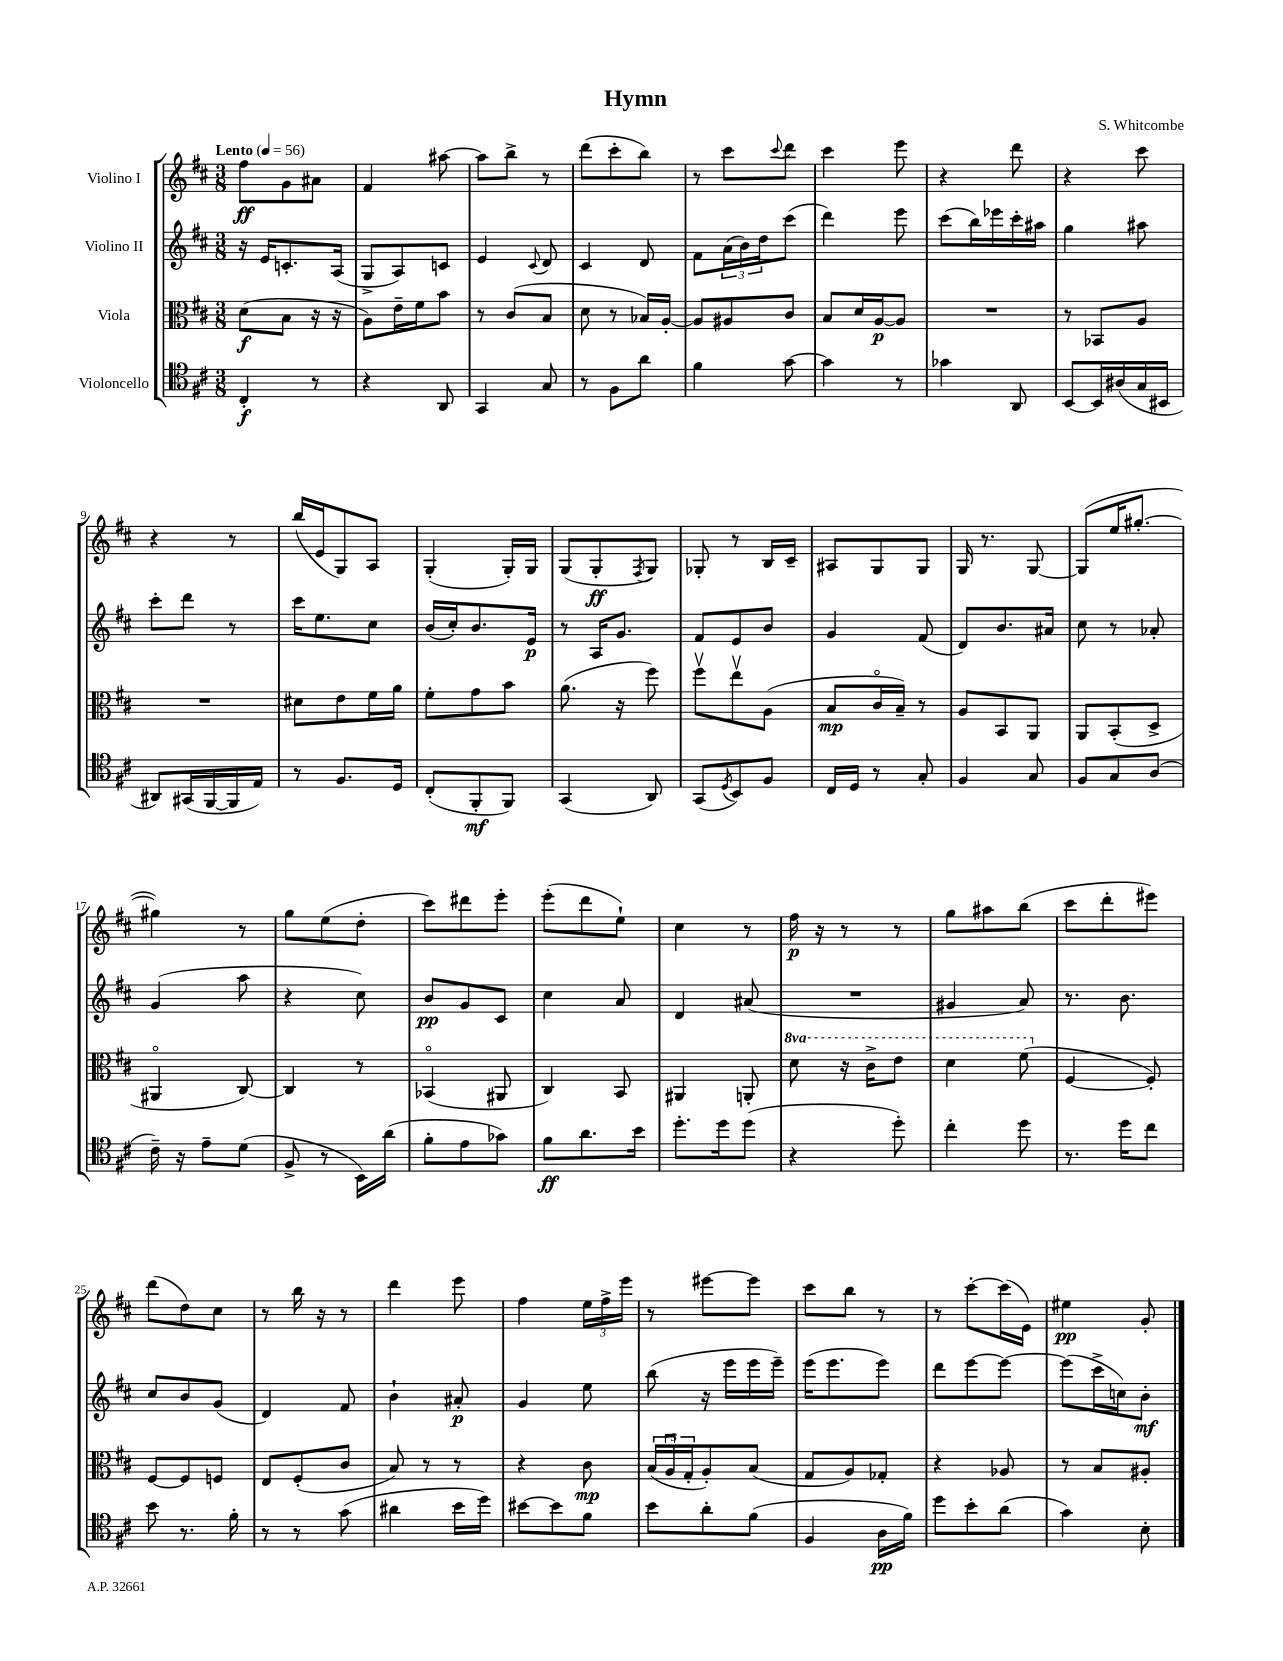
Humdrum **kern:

**kern	**dynam	**kern	**dynam	**kern	**dynam	**kern	**dynam
*part4	*part4	*part3	*part3	*part2	*part2	*part1	*part1
*staff4	*staff4	*staff3	*staff3	*staff2	*staff2	*staff1	*staff1
*I"Violoncello	*	*I"Viola	*	*I"Violino II	*	*I"Violino I	*
*clefC4	*	*clefC3	*	*clefG2	*	*clefG2	*
*k[f#c#]	*	*k[f#c#]	*	*k[f#c#]	*	*k[f#c#]	*
*M3/8	*	*M3/8	*	*M3/8	*	*M3/8	*
*MM56	*	*MM56	*	*MM56	*	*MM56	*
=1	=1	=1	=1	=1	=1	=1	=1
!	!	!	!	!	!	!LO:TX:a:B:t=Lento	!
4C#'/	f	(8d\L	f	16r	.	8ff#\L	ff
.	.	.	.	16e/KL	.	.	.
.	.	8B\J	.	8.cn'/	.	8g\	.
8r	.	16r	.	.	.	8a#X\J	.
.	.	16r	.	(16A/Jk	.	.	.
=2	=2	=2	=2	=2	=2	=2	=2
4r	.	8A\L)	.	8G^/L	.	4f#/	.
.	.	16e~\L	.	8A/)	.	.	.
.	.	16f#\J	.	.	.	.	.
8AA/	.	8b\J	.	8cn/J	.	[8aa#X\	.
=3	=3	=3	=3	=3	=3	=3	=3
4GG/	.	8r	.	4e/	.	8aa#\L]	.
.	.	(8c#/L	.	.	.	8bb^\J	.
.	.	.	.	8qqc#/	.	.	.
8G/	.	8B/J	.	8d/	.	8r	.
=4	=4	=4	=4	=4	=4	=4	=4
8r	.	8d\	.	4c#/	.	(8ddd\L	.
8F#\L	.	8r	.	.	.	8ccc#'\	.
8a\J	.	16B-X/LL)	.	8d/	.	8bb\J)	.
.	.	[16A'/JJ	.	.	.	.	.
=5	=5	=5	=5	=5	=5	=5	=5
4f#\	.	8A/L]	.	8f#\L	.	8r	.
.	.	8A#X/	.	(24a\L	.	8ccc#\L	.
.	.	.	.	24b\)	.	.	.
.	.	.	.	24dd\J	.	.	.
.	.	.	.	.	.	8qqccc#/	.
[8g\	.	8c#/J	.	(8ccc#\J	.	8ddd\J	.
=6	=6	=6	=6	=6	=6	=6	=6
4g\]	.	8B/L	.	4ddd\)	.	4ccc#\	.
.	.	16d/L	.	.	.	.	.
.	.	[16A/J	p	.	.	.	.
8r	.	8A/J]	.	8eee\	.	8eee\	.
=7	=7	=7	=7	=7	=7	=7	=7
4g-X\	.	4.r	.	(8ccc#\L	.	4r	.
.	.	.	.	16bb\L)	.	.	.
.	.	.	.	16eee-X\	.	.	.
8AA/	.	.	.	16ccc#'\	.	8ddd\	.
.	.	.	.	16aa#X\JJ	.	.	.
=8	=8	=8	=8	=8	=8	=8	=8
[8BB/L	.	8r	.	4gg\	.	4r	.
16BB/L]	.	8BB-X/L	.	.	.	.	.
(16A#X/	.	.	.	.	.	.	.
16G/	.	8A/J	.	8aa#X\	.	8ccc#\	.
16BB#X/JJ	.	.	.	.	.	.	.
!!LO:LB:g=z
=9	=9	=9	=9	=9	=9	=9	=9
8AA#X/L)	.	4.r	.	8ccc#'\L	.	4r	.
(16GG#X/L	.	.	.	8ddd\J	.	.	.
[16FF#/	.	.	.	.	.	.	.
16FF#/]	.	.	.	8r	.	8r	.
16E/JJ)	.	.	.	.	.	.	.
=10	=10	=10	=10	=10	=10	=10	=10
8r	.	8d#X\L	.	16ccc#\KL	.	(16bb/LL	.
.	.	.	.	8.ee\	.	16e/J	.
8.F#/L	.	8e\	.	.	.	8G/)	.
.	.	16f#\L	.	8cc#\J	.	8A/J	.
16D/Jk	.	16a\JJ	.	.	.	.	.
=11	=11	=11	=11	=11	=11	=11	=11
(8C#'/L	.	8f#'\L	.	(16b/LL	.	(4G'/	.
.	.	.	.	16cc#'/J)	.	.	.
8FF#'/	mf	8g\	.	8.b/	.	.	.
8FF#/J)	.	8b\J	.	.	.	16G'/LL)	.
.	.	.	.	16e/Jk	p	16G/JJ	.
=12	=12	=12	=12	=12	=12	=12	=12
(4GG/	.	(8.a\	.	8r	.	(8G/L	.
.	.	.	.	16A/KL	.	8G'/	ff
.	.	16r	.	8.g/J	.	.	.
.	.	.	.	.	.	8qF#/	.
8AA/)	.	8ff#\)	.	.	.	8G/J)	.
=13	=13	=13	=13	=13	=13	=13	=13
(8GG/L	.	8ff#v\L	.	8f#/L	.	8G-X'/	.
8qD/	.	.	.	.	.	.	.
8BB/)	.	8eev\	.	8e/	.	8r	.
8F#/J	.	(8A\J	.	8b/J	.	16B/LL	.
.	.	.	.	.	.	16c#~/JJ	.
=14	=14	=14	=14	=14	=14	=14	=14
16C#/LL	.	8B/L	mp	4g/	.	8A#X/L	.
16D/JJ	.	.	.	.	.	.	.
8r	.	16c#/L	.	.	.	8G/	.
.	.	16B~/JJ)	.	.	.	.	.
8G'/	.	8r	.	(8f#/	.	8G/J	.
=15	=15	=15	=15	=15	=15	=15	=15
4F#/	.	8A/L	.	8d/L)	.	16G/	.
.	.	.	.	.	.	8.r	.
.	.	8BB/	.	8.b/	.	.	.
8G/	.	8AA/J	.	.	.	[8G/	.
.	.	.	.	16a#X/Jk	.	.	.
=16	=16	=16	=16	=16	=16	=16	=16
8F#/L	.	8AA/L	.	8cc#\	.	(8G/L]	.
8G/	.	(8BB'/	.	8r	.	16ee/K	.
.	.	.	.	.	.	[8.gg#X'/J	.
(8A/J	.	8D^/J	.	8a-X'/	.	.	.
!!LO:LB:g=z
=17	=17	=17	=17	=17	=17	=17	=17
16c#~\)	.	4AA#X/	.	(4g/	.	4gg#X\])	.
16r	.	.	.	.	.	.	.
8e~\L	.	.	.	.	.	.	.
(8d\J	.	[8C#/)	.	8aa\	.	8r	.
=18	=18	=18	=18	=18	=18	=18	=18
8F#^/	.	4C#/]	.	4r	.	8gg\L	.
8r	.	.	.	.	.	(8ee\	.
16BB\LL)	.	8r	.	8cc#\)	.	8dd'\J	.
(16a\JJ	.	.	.	.	.	.	.
=19	=19	=19	=19	=19	=19	=19	=19
8f#'\L	.	(4BB-X/	.	8b/L	pp	8ccc#\L)	.
8e\	.	.	.	8g/	.	8ddd#X\	.
8g-X\J)	.	8AA#X/	.	8c#/J	.	8eee'\J	.
=20	=20	=20	=20	=20	=20	=20	=20
8f#\L	ff	4C#/)	.	4cc#\	.	(8eee'\L	.
8.a\	.	.	.	.	.	8ddd\	.
.	.	8BB/	.	8a/	.	8ee`\J)	.
16b\Jk	.	.	.	.	.	.	.
=21	=21	=21	=21	=21	=21	=21	=21
8.dd'\L	.	4AA#X/	.	4d/	.	4cc#\	.
16dd\k	.	.	.	.	.	.	.
(8dd\J	.	8AAn'/	.	(8a#X/	.	8r	.
=22	=22	=22	=22	=22	=22	=22	=22
*	*	*8va	*	*	*	*	*
4r	.	8dd\	.	4.r	.	16ff#\	p
.	.	.	.	.	.	16r	.
.	.	16r	.	.	.	8r	.
.	.	16cc#^\KL	.	.	.	.	.
8dd'\)	.	8ee\J	.	.	.	8r	.
=23	=23	=23	=23	=23	=23	=23	=23
4cc#'\	.	4dd\	.	4g#X/	.	8gg\L	.
.	.	.	.	.	.	8aa#X\	.
8dd\	.	(8ff#\	.	8a/)	.	(8bb\J	.
=24	=24	=24	=24	=24	=24	=24	=24
*	*	*X8va	*	*	*	*	*
8.r	.	[4F#/	.	8.r	.	8ccc#\L	.
.	.	.	.	.	.	8ddd'\	.
16dd\KL	.	.	.	8.b\	.	.	.
8cc#\J	.	8F#'/])	.	.	.	8eee#X\J)	.
!!LO:LB:g=z
=25	=25	=25	=25	=25	=25	=25	=25
8b\	.	[8F#/L	.	8cc#/L	.	(8ddd\L	.
8.r	.	8F#/]	.	8b/	.	8dd\)	.
.	.	8Fn/J	.	(8g/J	.	8cc#\J	.
16f#'\	.	.	.	.	.	.	.
=26	=26	=26	=26	=26	=26	=26	=26
8r	.	8E/L	.	4d/)	.	8r	.
8r	.	(8F#'/	.	.	.	16bb\	.
.	.	.	.	.	.	16r	.
(8g\	.	8c#/J	.	8f#/	.	8r	.
=27	=27	=27	=27	=27	=27	=27	=27
4a#X\	.	8B/)	.	4b`\	.	4ddd\	.
.	.	8r	.	.	.	.	.
16b\LL	.	8r	.	8a#X'/	p	8eee\	.
16dd\JJ)	.	.	.	.	.	.	.
=28	=28	=28	=28	=28	=28	=28	=28
[8b#X\L	.	4r	.	4g/	.	4ff#\	.
8b#\]	.	.	.	.	.	.	.
8f#\J	.	8c#\	mp	8ee\	.	24ee\LL	.
.	.	.	.	.	.	24ff#^\	.
.	.	.	.	.	.	24eee\JJ	.
=29	=29	=29	=29	=29	=29	=29	=29
8b\L	.	(24B/LL	.	(8bb\	.	8r	.
.	.	24Au/	.	.	.	.	.
.	.	24G'/J	.	.	.	.	.
8a'\	.	8A'/)	.	16r	.	[8eee#X\L	.
.	.	.	.	16eee\LL	.	.	.
(8f#\J	.	(8B/J	.	16eee\	.	8eee#\J]	.
.	.	.	.	16eee~\JJ)	.	.	.
=30	=30	=30	=30	=30	=30	=30	=30
4F#/	.	8G/L	.	(16eee\KL	.	8ccc#\L	.
.	.	.	.	8.eee\	.	.	.
.	.	8A/)	.	.	.	8bb\J	.
16A\LL	pp	8G-X'/J	.	8eee\J)	.	8r	.
16f#\JJ)	.	.	.	.	.	.	.
=31	=31	=31	=31	=31	=31	=31	=31
8dd\L	.	4r	.	8ddd\L	.	8r	.
8b'\	.	.	.	[8eee\	.	[8ccc#'\L	.
(8a\J	.	8A-X/	.	8eee\J_	.	(16ccc#\L]	.
.	.	.	.	.	.	16e\JJ)	.
=32	=32	=32	=32	=32	=32	=32	=32
4g\)	.	8r	.	(8eee\L]	.	4ee#X\	pp
.	.	8B/L	.	16ccc#^\L	.	.	.
.	.	.	.	16ccn\J)	.	.	.
8B'\	.	8A#X'/J	.	8b'\J	mf	8g'/	.
==	==	==	==	==	==	==	==
*-	*-	*-	*-	*-	*-	*-	*-
